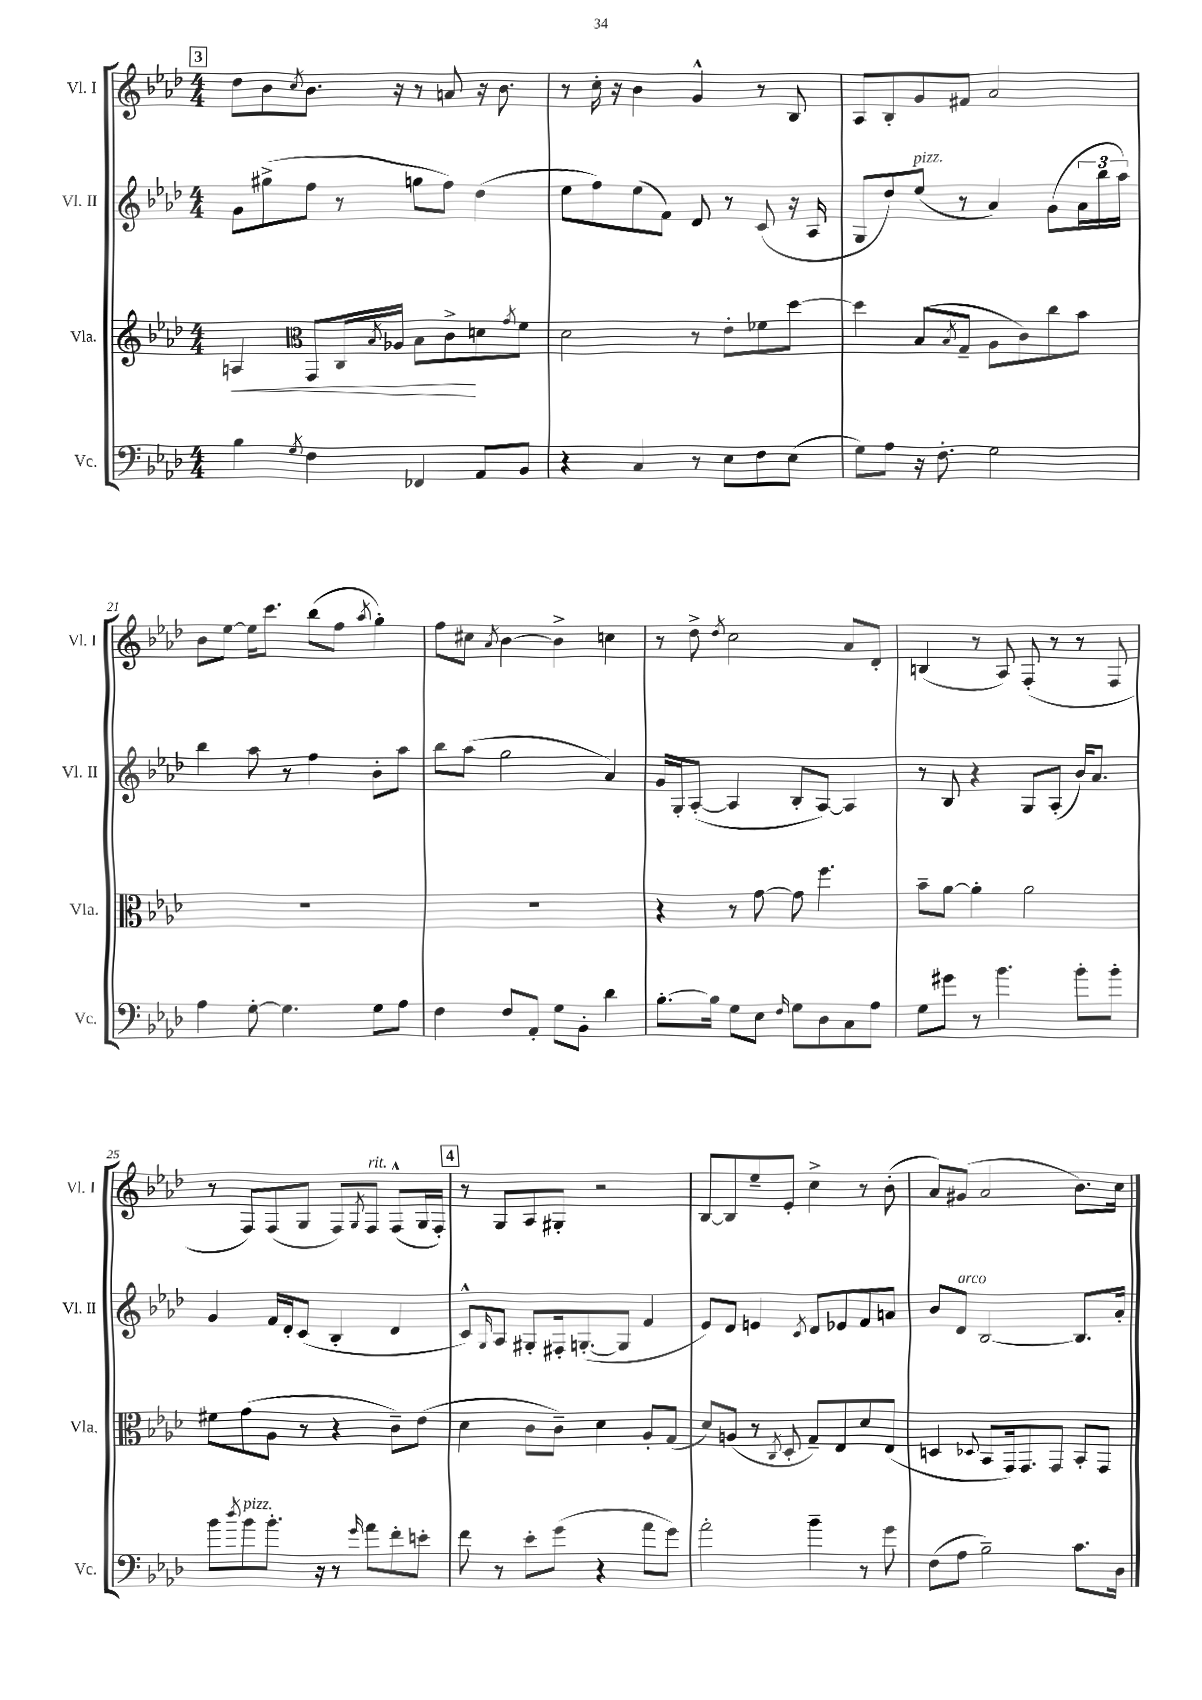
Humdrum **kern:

**kern	**kern	**kern	**kern
*staff4	*staff3	*staff2	*staff1
*clefF4	*clefG2	*clefG2	*clefG2
*k[b-e-a-d-]	*k[b-e-a-d-]	*k[b-e-a-d-]	*k[b-e-a-d-]
*M4/4	*M4/4	*M4/4	*M4/4
4B-\	4A/	8g\L	8dd-\L
.	.	(8gg#^\	8b-\
*	*clefC3	*	*
8qG/	.	.	8qcc/
4F\	8GG/L	8ff\J	8.b-\J
.	16C/L	8r	.
.	8qB-/	.	.
.	16A-/JJ	.	16r
4FF-/	8B-\L	8gg\L	8r
.	8c^\	8ff\J)	8a/
8AA-/L	8d\	(4dd-\	16r
.	.	.	8.b-\
.	8qg/	.	.
8BB-/J	8f\J	.	.
=	=	=	=
4r	2d-\	8ee-\L	8r
.	.	8ff\)	16cc'\
.	.	.	16r
4C/	.	(8ee-\	4b-\
.	.	8f\J)	.
8r	8r	8d-/	4g^^/
8E-\L	8e-'\L	8r	.
8F\	8f-\	(8c/	8r
(8E-\J	[8dd-\J	16r	8B-/
.	.	16A-/	.
=	=	=	=
8G\L)	4dd-\]	8G/L	8A-/L
8A-\J	.	8dd-/)	8B-'/
16r	(8B-/L	(8ee-/J	8g/
8.F'\	.	.	.
.	8qB-/	.	.
.	8G~/J	8r	8f#/J
2G\	8A-\L	4a-/)	2a-/
.	8c\)	.	.
.	8cc\	(8g\L	.
.	8b-\J	24a-\L	.
.	.	24bb-\	.
.	.	24aa-\JJ)	.
=	=	=	=
4A-\	1r	4bb-\	8b-\L
.	.	.	[8ee-\J
[8G'\	.	8aa-\	16ee-\]LK
.	.	.	8.ccc\J
4.G\]	.	8r	.
.	.	4ff\	(8bb-\L
.	.	.	8ff\J
.	.	.	8qaa-/
8G\L	.	8b-'\L	4gg'\)
8A-\J	.	8aa-\J	.
=	=	=	=
4F\	1r	8bb-\L	8ff\L
.	.	(8aa-\J	8cc#\J
.	.	.	8qa-/
8F/L	.	2gg\	[4b-\
8AA-'/J	.	.	.
8G\L	.	.	4b-^\]
8BB-'\J	.	.	.
4d-\	.	4a-/)	4cc\
=	=	=	=
[8.B-'\L	4r	16g/LL	8r
.	.	16G'/J	.
.	.	([8A-'/J	8dd-^\
16B-\]Jk	.	.	.
.	.	.	8qdd-/
8G\L	8r	4A-/]	2cc\
8E-\J	[8g\	.	.
16qqF/	.	.	.
8G\L	8g\]	8B-'/L	.
8D-\	4.ff\	[8A-/J)	.
8C\	.	4A-/]	8a-/L
8A-\J	.	.	8d-'/J
=	=	=	=
8G\L	8b-~\L	8r	(4B/
8g#\J	[8a-\J	8B-/	.
8r	4a-'\]	4r	8r
4.b-\	.	.	8A-/)
.	2a-\	8G/L	(8F'/
.	.	(8A-'/J	8r
8b-'\L	.	16b-/LK)	8r
.	.	8.a-/J	.
8b-'\J	.	.	8F/
=	=	=	=
8b-\L	8f#\L	4g/	8r
8qdd-/	.	.	.
8b-\	(8g\	.	8F/L)
8.b-'\J	8A-\J	16f/LL	(8F/
.	.	16d-'/J	.
.	8r	(8c/J	8G/J
16r	.	.	.
8r	4r	4B-'/	8F/L)
16qqg/	.	.	8qG/
8a-\L	.	.	8F/J
8f'\	8c~\L)	4d-/	(8F^^/L
8e'\J	(8e-\J	.	16G/L
.	.	.	16F'/JJ)
=	=	=	=
8f\	4d-\	8c^^/L)	8r
.	.	16qqG/	.
8r	.	8A-/J	8G/L
8e-'\L	8c\L	8G#'/L	8A-/
(8g\J	8c~\J)	16F#'/k	8G#'/J
.	.	([8.G'/	.
4r	4d-\	.	2r
.	.	8G/]J	.
8a-\L	8A-'/L	4f/	.
8g\J)	(8G/J	.	.
=	=	=	=
2a-'\	8d-/L)	8e-/L)	[8B-/L
.	(8A/J	8d-/J	8B-/]
.	8r	4e/	8ee-~/
.	8qC/	.	.
.	8D-'/	.	8e-'/J
.	.	8qc/	.
4b-~\	8G~/L)	8d-/L	4cc^\
.	8E-/	8e-/	.
8r	8d-/	8f/	8r
8g\	(8E-/J	8a/J	(8b-'\
=	=	=	=
(8F\L	4D/	8b-/L	8a-/L)
8A-\J	.	8d-/J	(8g#/J
.	8qqD-/	.	.
2B-~\)	8BB-/L	[2B-/	2a-/
.	16GG/k)	.	.
.	8.GG/	.	.
.	8GG/J	.	.
8.c\L	8BB-'/L	8.B-/]L	8.b-\L)
.	8GG/J	.	.
16D-\Jk	.	16a-'/Jk	16cc\Jk
==	==	==	==
*-	*-	*-	*-
